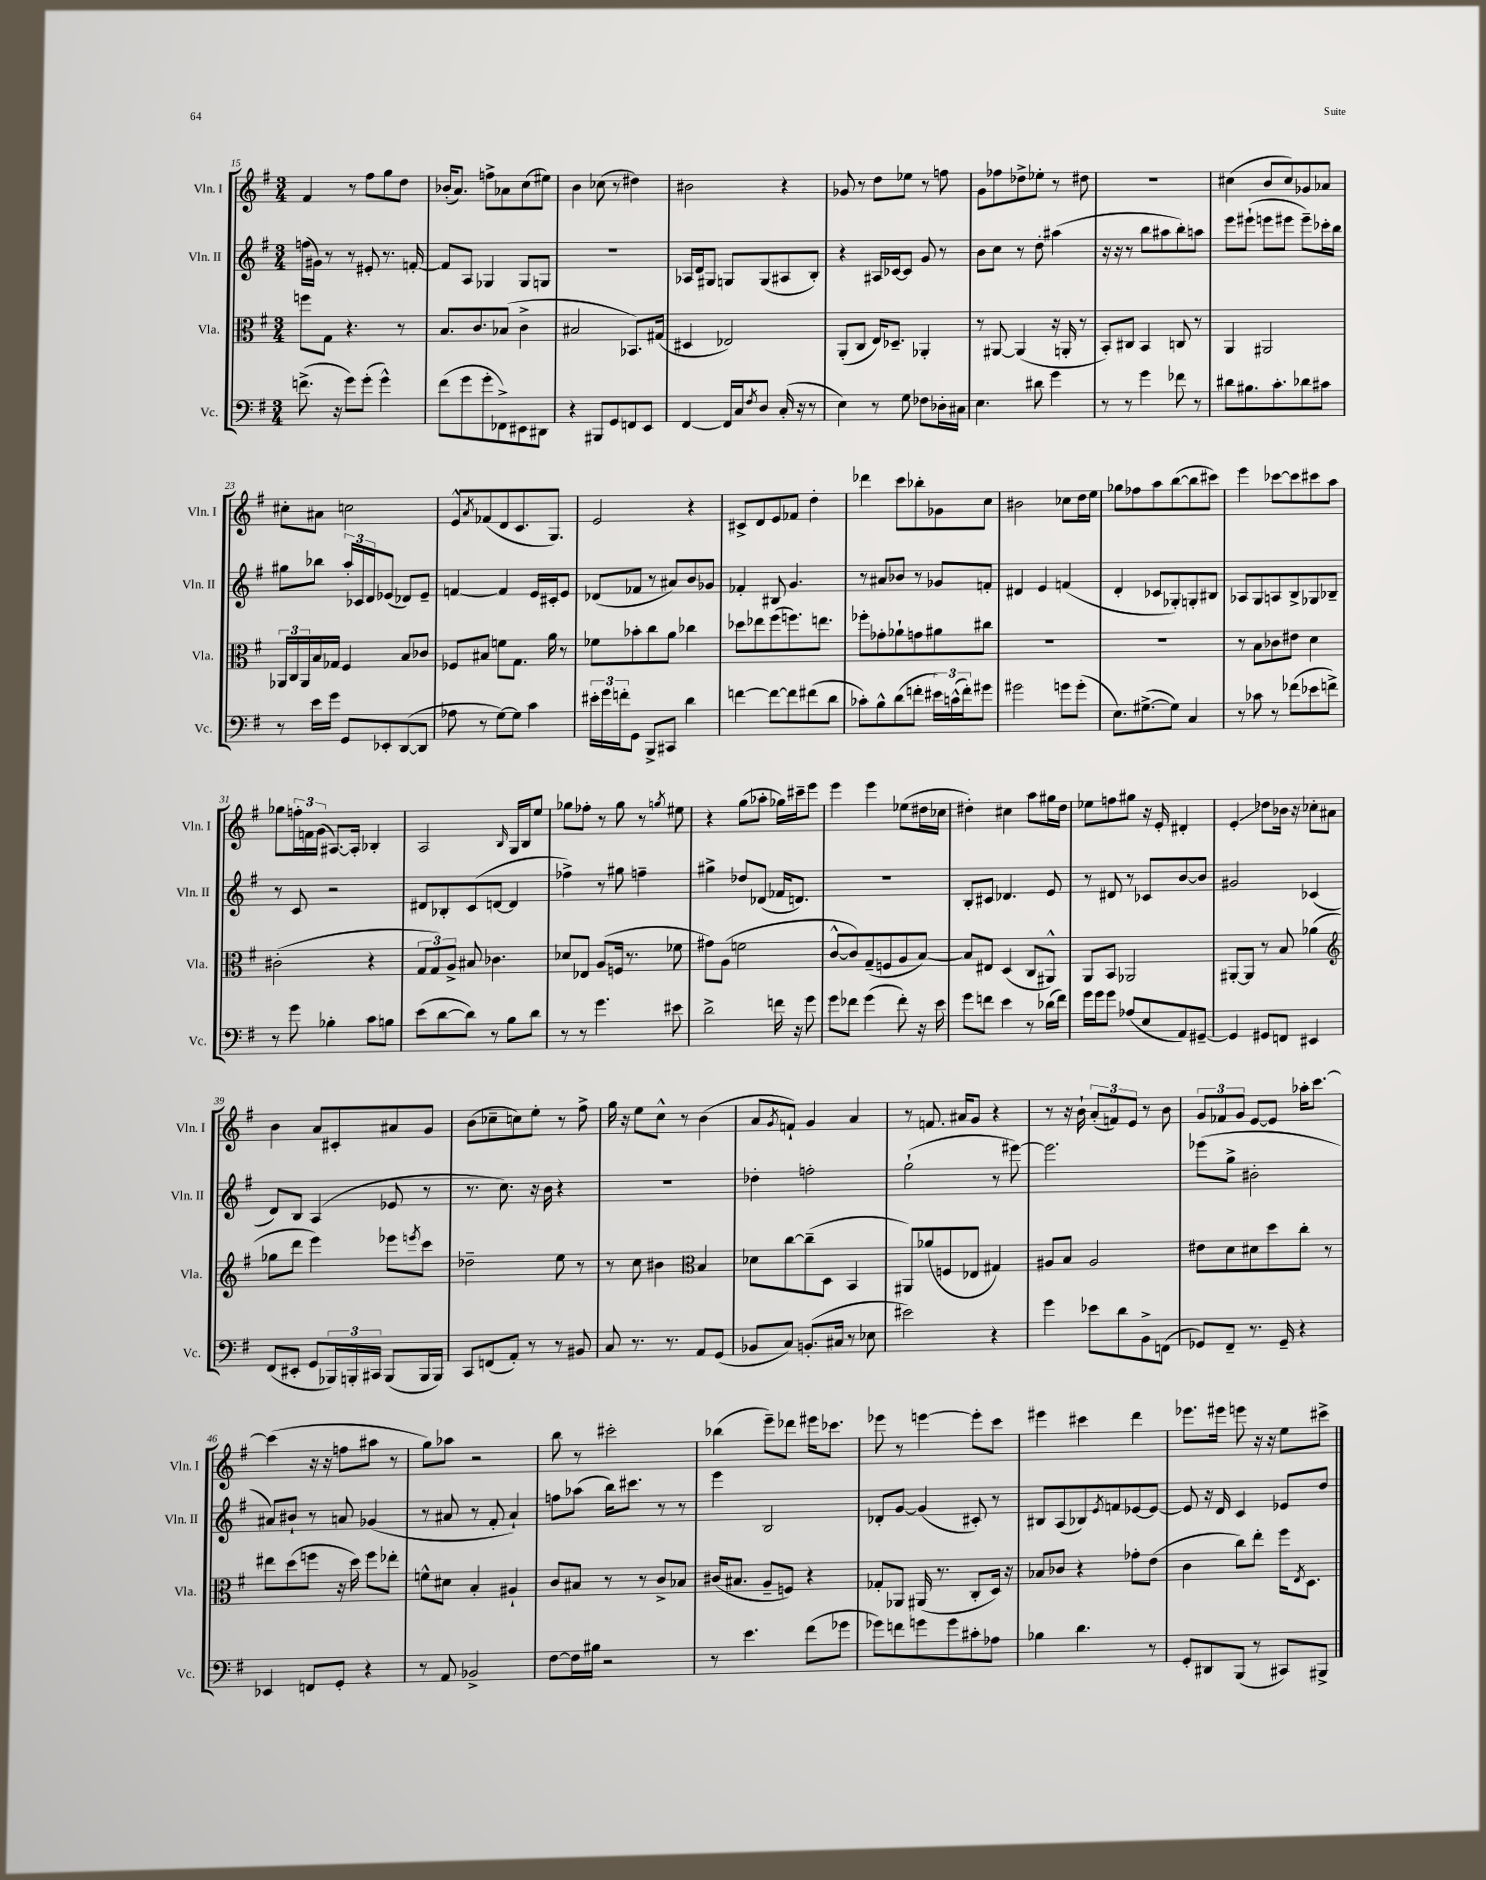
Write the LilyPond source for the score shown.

<<
\new StaffGroup <<
\new Staff = "s0" \with { instrumentName = "Vln. I" shortInstrumentName = "Vln. I" } {
    \clef treble \key g \major \numericTimeSignature \time 3/4
    fis'4 r8 fis''8 g''8 d''8 |
    bes'16-.( a'8.) f''8-> aes'8 c''8( eis''8) |
    b'4 ces''8( r8 dis''4) |
    bis'2 r4 |
    ges'8 r8 d''8 ees''8 r8 f''8 |
    g'8 fes''8 des''8-> ees''8-. r8 dis''8 |
    R2. |
    cis''4( b'8 cis''8) ges'8 aes'8 |
    cis''8-. ais'8 c''2 |
    e'8-^ \acciaccatura { a'8 } fes'8( d'8 c'8. g8.) |
    e'2 r4 |
    cis'8-> d'8 e'8 fes'8 d''4-. |
    des'''4 c'''8 bes''8-. ges'8 c''8 |
    bis'2 ces''8 d''16 e''16 |
    ges''8 fes''8 a''8 b''8~( b''8 cis'''8) |
    e'''4 ces'''8~ ces'''8 cis'''8 a''8 |
    ges''8 \tuplet 3/2 { f''16-. f'16 g'16( } ais8.~) ais16-. bes4-. |
    a2 \grace { b16 } g16 b16 e''8 |
    ges''8 fes''8-. r8 ges''8 r8 \acciaccatura { g''8 } eis''8 |
    r4 g''8( aes''8-. ges''16) cis'''16-- e'''8 |
    e'''4 e'''4 ees''8( dis''16 ces''16 |
    dis''4-.) cis''4 a''8 gis''16 dis''16 |
    ees''8 f''8 gis''8 r16 e'16-. dis'4-. |
    e'4-.\glissando des''8 bes'16 r16 ces''8-. ais'8 |
    b'4 a'8 cis'8-. ais'8 g'8 |
    b'8( ces''8-- c''8) e''8-. r8 fis''8-> |
    g''16 r16 e''8 c''8-^ r8 b'4( |
    a'8 \acciaccatura { g'8 } f'8-!) g'4 a'4 |
    r8 f'8. ais'16 g'8 r4 |
    r8 r16 b'16-! \tuplet 3/2 { a'8-.( f'8) e'8 } r8 b'8 |
    \tuplet 3/2 { g'8 fes'8 g'8 } e'8~ e'8 aes''16-. c'''8.~ |
    c'''4( r16 r16 f''8 ais''8 r8 |
    g''8) aes''8 r2 |
    b''8 r8 cis'''2-. |
    bes''4( e'''8--) des'''8 eis'''16 ces'''8. |
    ees'''8 r8 e'''4~ e'''8-. c'''8 |
    eis'''4 cis'''4 d'''4 |
    ees'''8. eis'''16 e'''8 r16 r16 e''8 cis'''8-> \bar "|." |
}
\new Staff = "s1" \with { instrumentName = "Vln. II" shortInstrumentName = "Vln. II" } {
    \clef treble \key g \major \numericTimeSignature \time 3/4
    f''16( gis'16) r8 r8 eis'8-. r8. f'16~-. |
    f'8 a8 ges4 ges8 g8 |
    R2. |
    aes16 d'16 gis8 g8 g8( ais8 b8-.) |
    r4 ais16 ces'16~ ces'8 g'8 r8 |
    b'8 c''8 r8 d''8-. ais''4( |
    r16 r16 r8 b''8 ais''8 b''8-.) a''8 |
    e'''8 eis'''8-!( e'''8 eis'''8 eis'''8--) ces'''16-. b''16 |
    gis''8 bes''8 \tuplet 3/2 { a''16-. ces'16 d'16 } ees'8( des'8) ees'8-- |
    f'4~ f'4 e'16 cis'16-. e'8 |
    des'8( fes'8 r8 ais'8) b'8 ges'8 |
    fes'4-. bis8 g'4. |
    r8 ais'8 bes'8 r8 ges'8 f'8-. |
    dis'4 e'4 f'4( |
    d'4-. ces'8 ges8-.) g8-. bis8 |
    aes8 g8 a8 b8-> ges8 bes8-- |
    r8 c'8 r2 |
    dis'8 bes8-. c'8( d'8~ d'4 |
    fes''4->) r8 gis''8 f''4-- |
    gis''4-> des''8 des'8( fes'16 d'8.) |
    R2. |
    b8-. cis'8 des'4. e'8 |
    r8 dis'8 r8 ces'8 b'8~ b'8 |
    gis'2 ces'4( |
    d'8) b8 a4( ees'8 r8 |
    r8. c''8.) r16 b'16 r4 |
    R2. |
    des''4-. f''2-. |
    g''2-!( r8 eis'''8~) |
    eis'''2. |
    ees'''8( g''8-> bis'2-. |
    ais'8) bis'8-! r8 a'8 ges'4( |
    r8 ais'8 r8 fis'8-. ais'4-!) |
    f''8 aes''8( b''16) cis'''8. r8 r8 |
    e'''4 b2 |
    des'8-. g'8~ g'4( cis'8-.) r8 |
    bis8 a8( bes8) \acciaccatura { e'8 } f'8 ees'8~ ees'8~ |
    ees'8 r16 d'16 c'4 ees'8 d''8 \bar "|." |
}
\new Staff = "s2" \with { instrumentName = "Vla." shortInstrumentName = "Vla." } {
    \clef alto \key g \major \numericTimeSignature \time 3/4
    f''8 g8 r4. r8 |
    b8. c'8. bes8( c'4-> |
    bis2 bes,8.) gis16( |
    dis4 ees2) |
    a,8-.( c8 e16) des8.-- aes,4-. |
    r8 ais,8~ ais,4( r16 a,16-. r8 |
    b,8-.) cis8 b,4 c8 r8 |
    a,4 ais,2 |
    \tuplet 3/2 { aes,16 c16 aes,16 } b16 ges16 fis4 b8 ces'8 |
    fes8 bis8 f'8 g8. a'16 r8 |
    fes'8 bes'8-. c''8 a'8 ces''4 |
    des''8 ees''8 fis''8( f''8.) e''8. |
    fes''8-. ges'8-. aes'8-! g'8 ais'8 cis''8 |
    R2. |
    R2. |
    r8 b8 ces'8 eis'8 d'4 |
    cis'2-.( r4 |
    \tuplet 3/2 { g8 g8) a8-> } bis8 ces'4. |
    des'8 ees8 a8( f16 r8. fes'8 |
    gis'8) a8( f'2 |
    c'8~-^ c'8) g8--( f8 a8 b8~) |
    b8 eis8 d4( c8 ais,8-^) |
    a,8 b,8 aes,2 |
    ais,8~-. ais,8 r8 b8 aes'4( |
    \clef treble ges''8 d'''8 e'''4) ees'''8 \acciaccatura { e'''8 } c'''8 |
    des''2-- e''8 r8 |
    r8 c''8 bis'4 \clef alto b4 |
    des'8 c''8~ c''8--( d8 b,4 |
    ais,8) aes'8( f8 ees8 gis4) |
    ais8 b8 ais2 |
    eis'8 d'8 dis'8 d''8 c''8-. r8 |
    eis''8 d''8( f''8 r16 d''16) f''8 ees''8-. |
    f'8-^ dis'8 b4-. ais4-! |
    c'8 bis8 r8 r8 c'8-> bes8 |
    cis'16( bis8. a8-- f8) r4 |
    ges8-. aes,8 ais,16( r8. c8-. d16) r16 |
    bes8 ces'8 r4 ges'8-. e'8( |
    c'4 c''8) e''8-. fis''16 \acciaccatura { e8 } d8. \bar "|." |
}
\new Staff = "s3" \with { instrumentName = "Vc." shortInstrumentName = "Vc." } {
    \clef bass \key g \major \numericTimeSignature \time 3/4
    f'8.->( r16 g'8) g'8-.( g'4-^) |
    fis'8( g'8 g'8-. fes,8->) eis,8 dis,8 |
    r4 bis,,8 g,8 f,8 e,8 |
    fis,4~ fis,16 c16 \acciaccatura { fis8 } d8 c16-.( r16 r8 |
    e4) r8 g8 fes8 des16-. cis16 |
    e4. dis'8 g'4 |
    r8 r8 g'4 fes'8 r8 |
    dis'8 bis8. c'8.-. des'8 cis'8 |
    r8 e'16 g'16 g,8 ees,8-. d,8~( d,8 |
    aes8 r8 g8~) g8 c'4 |
    \tuplet 3/2 { eis'16-. g'16 f'16-. } g,8 b,,8-> cis,8 d'4 |
    f'4~ f'8~ f'8 fis'8( d'8 |
    ces'8-.) b8-^ d'8( f'8-. \tuplet 3/2 { eis'16) c'16-^( f'16-.) } gis'8 |
    gis'2 g'8 g'8-.( |
    e8.) gis8.~->( gis8) c4 |
    r8 ces'8 r8 fes'8( ees'8 f'8->) |
    r8 g'8 bes4-. c'8 b8 |
    e'8( d'8~ d'8) r8 b8 d'8 |
    r8 r8 g'4. eis'8 |
    d'2-> f'16 r16 g'8 |
    g'8 fes'8 g'4( fes'8-.) r16 e'16 |
    g'8 f'8 e'4 r8 des'16( f'16) |
    g'16 g'16 g'8 aes8( e8 a,8) gis,8~-- |
    gis,4 gis,8 f,8 eis,4 |
    fis,8( eis,8-. g,8 \tuplet 3/2 { bes,,16) b,,16-. cis,16 } b,,8( b,,16 b,,16) |
    c,8 f,8( a,8-.) r8 r8 bis,8 |
    c8 r8. r8. a,8 g,8( |
    bes,8 c8) b,8.-.( cis16 r8 ees8 |
    eis'2) r4 |
    g'4 ees'8 d'8 b,8-> f,8( |
    ges,8) fis,8-- r8. ges,16-- r4 |
    ees,4 f,8 g,8-. r4 |
    r8 a,8 bes,2-> |
    fis8~ fis16 bis16 r2 |
    r8 e'4. fis'8( ges'8 |
    ges'8) f'8 g'8 g'8 cis'8-. aes8 |
    bes4 d'4. r8 |
    g,8-. dis,8 b,,8( r8 cis,8) bis,,8-> \bar "|." |
}
>>
>>
\layout { \context { \Score currentBarNumber = #15 } }
